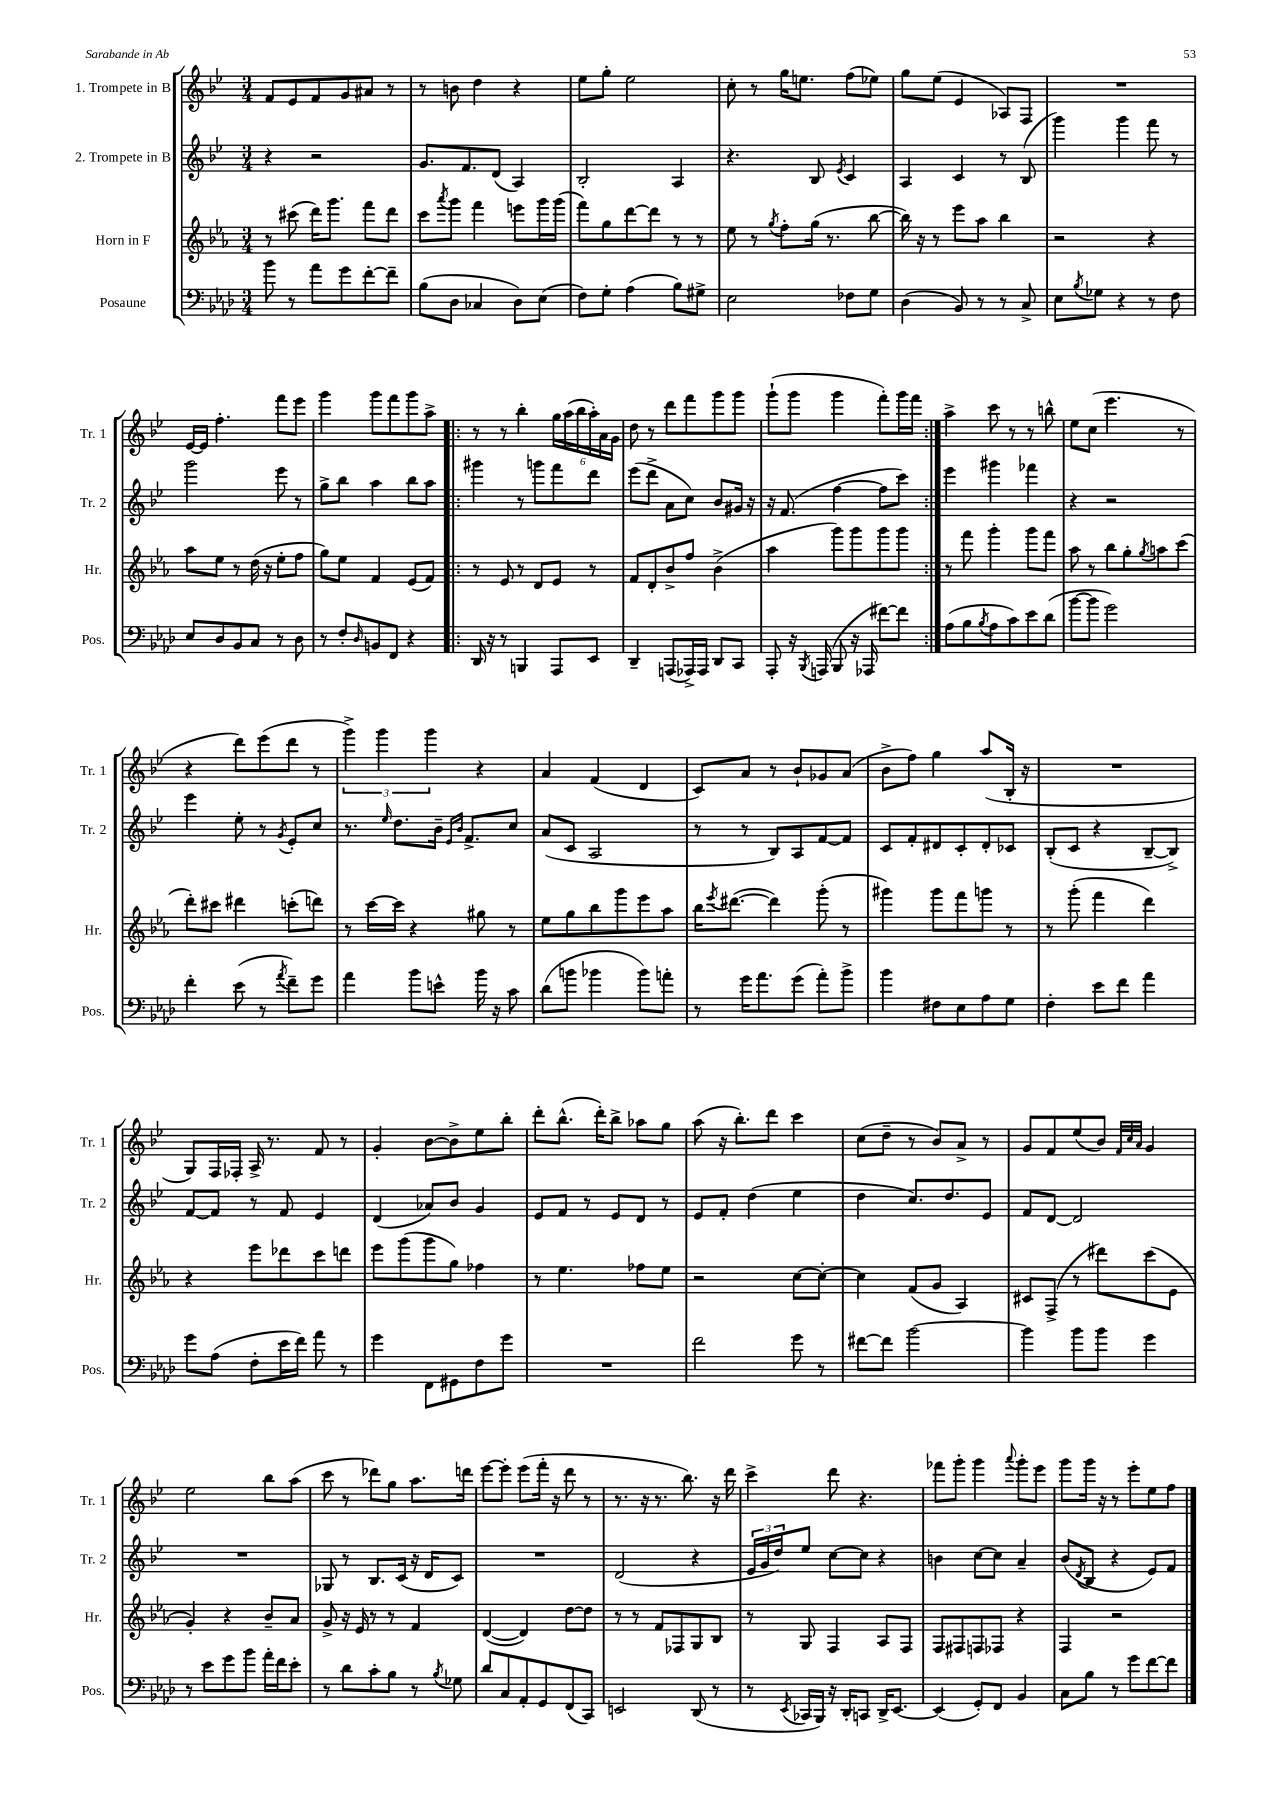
<<
\new StaffGroup <<
\new Staff = "s0" \with { instrumentName = "1. Trompete in B" shortInstrumentName = "Tr. 1" } {
    \clef treble \key bes \major \numericTimeSignature \time 3/4
    f'8 ees'8 f'8 g'8 ais'8 r8 |
    r8 b'8 d''4 r4 |
    ees''8 g''8-. ees''2 |
    c''8-. r8 g''16 e''8. f''8( ees''8) |
    g''8 ees''8( ees'4 aes8) f8 |
    R2. |
    ees'16~ ees'16 f''4.-. f'''8 ees'''8 |
    g'''4 g'''8 f'''8 g'''8 a''8-> |
    \repeat volta 2 { r8 r8 bes''4-. \tuplet 6/4 { g''16 a''16( bes''16 a''16-.) a'16 g'16 } |
    d''8 r8 d'''8 f'''8 g'''8 g'''8 |
    g'''8-!( g'''8 g'''4 f'''8-.) g'''16 f'''16 | }
    a''4-> c'''8 r8 r8 b''8-^ |
    ees''8 c''8( ees'''4. r8 |
    r4 d'''8) ees'''8( d'''8 r8 |
    \tuplet 3/2 { g'''4->) g'''4 g'''4 } r4 |
    a'4 f'4( d'4 |
    c'8) a'8 r8 bes'8-! ges'8 a'8( |
    bes'8-> f''8) g''4 a''8( bes16-. r16 |
    R2. |
    g8) f16 fes16-. a16-> r8. f'8 r8 |
    g'4-. bes'8~ bes'8-> ees''8 bes''8-. |
    d'''8-. bes''8.-^( d'''16-.) bes''8-> aes''8 g''8 |
    a''8( r16 bes''8.-.) d'''8 c'''4 |
    c''8( d''8-- r8 bes'8) a'8-> r8 |
    g'8 f'8 ees''8( bes'8) \grace { f'32 c''32 a'32 } g'4 |
    ees''2 bes''8 a''8( |
    c'''8 r8 des'''8) g''8 a''8. d'''16 |
    ees'''8~ ees'''8-. ees'''8( f'''16-. r16 d'''8 r8 |
    r8. r16 r8. bes''8.) r16 d'''16 |
    c'''4-> d'''8 r4. |
    fes'''8 g'''8-. g'''4 \appoggiatura { a'''8 } g'''8-. ees'''8 |
    g'''8 g'''16 r16 r8 ees'''8-. ees''8 f''8 \bar "|." |
}
\new Staff = "s1" \with { instrumentName = "2. Trompete in B" shortInstrumentName = "Tr. 2" } {
    \clef treble \key bes \major \numericTimeSignature \time 3/4
    r4 r2 |
    g'8. f'8. d'8( a4) |
    bes2-. a4 |
    r4. bes8 \acciaccatura { ees'8 } c'4 |
    a4 c'4 r8 bes8( |
    g'''4) g'''4 f'''8 r8 |
    g'''2 ees'''8 r8 |
    g''8-> bes''8 a''4 bes''8 a''8 |
    \repeat volta 2 { gis'''4 r8 g'''8 f'''8 d'''8 |
    ees'''8( d'''8-> a'8 c''8) bes'8 gis'16 r16 |
    r16 f'8.( f''4~ f''8 c'''8) | }
    ees'''4 gis'''4 fes'''4 |
    r4 r2 |
    ees'''4 ees''8-. r8 \acciaccatura { g'8 } ees'8-. c''8 |
    r8. \grace { ees''16 } d''8. bes'16-- \grace { ees'16 bes'16 } f'8.-> c''8 |
    a'8( c'8 a2 |
    r8 r8 bes8) a8 f'8~ f'8 |
    c'8 f'8-. dis'8 c'8-. dis'8-. ces'8 |
    bes8-.( c'8 r4 bes8~-- bes8->) |
    f'8~ f'8 r8 f'8 ees'4 |
    d'4( aes'8) bes'8 g'4 |
    ees'8 f'8 r8 ees'8 d'8 r8 |
    ees'8 f'8-. d''4( ees''4 |
    d''4 c''8.) d''8. ees'8 |
    f'8 d'8~ d'2 |
    R2. |
    ges8 r8 bes8. c'16( r16 d'16 c'8) |
    R2. |
    d'2( r4 |
    \tuplet 3/2 { ees'16 g'16 d''16) } ees''8 c''8~ c''8 r4 |
    b'4 c''8~ c''8 a'4-- |
    bes'8( \acciaccatura { d'8 } bes8 r4 ees'8) f'8 \bar "|." |
}
\new Staff = "s2" \with { instrumentName = "Horn in F" shortInstrumentName = "Hr." } {
    \clef treble \key ees \major \numericTimeSignature \time 3/4
    r8 cis'''8( d'''16) g'''8. f'''8 d'''8 |
    c'''8 \acciaccatura { aes'''8 } g'''8 f'''4 e'''8 g'''16 g'''16( |
    f'''8) g''8 d'''8~ d'''8 r8 r8 |
    ees''8 r8 \acciaccatura { g''8 } f''8-. g''16( r8. bes''8~ |
    bes''16) r16 r8 ees'''8 aes''8 bes''4 |
    r2 r4 |
    aes''8 ees''8 r8 d''16( r16 ees''8-. f''8 |
    g''8) ees''8 f'4 ees'8( f'8) |
    \repeat volta 2 { r8 ees'8 r8 d'8 ees'8 r8 |
    f'8 d'8-. bes'8-> f''8 bes'4->( |
    aes''4 g'''8) g'''8 g'''8 g'''8 | }
    r8 f'''8 g'''4-. g'''8 f'''8 |
    aes''8 r8 bes''8 g''8-. \acciaccatura { g''8 } a''8 c'''8( |
    d'''8-.) cis'''8 dis'''4 c'''8-.( d'''8) |
    r8 c'''16~ c'''16 r4 gis''8 r8 |
    ees''8 g''8 bes''8 g'''8 ees'''8 aes''8 |
    bes''16 \acciaccatura { ees'''8 } dis'''8.~( dis'''4) g'''8-.( r8 |
    gis'''4) gis'''8 f'''8 g'''8 r8 |
    r8 g'''8-.( f'''4 d'''4) |
    r4 ees'''8 des'''8 c'''8 d'''8 |
    ees'''8 g'''8( g'''8 g''8) fes''4 |
    r8 ees''4. fes''8 ees''8 |
    r2 c''8~ c''8~-. |
    c''4 f'8( g'8 aes4) |
    cis'8 f8->( r8 dis'''8) c'''8( ees'8 |
    g'4-.) r4 bes'8-- aes'8 |
    g'8-> r16 ees'16 r8 r8 f'4 |
    d'4~( d'4) d''8~ d''8 |
    r8 r8 f'8 fes8 g8 bes8 |
    r8 g8 f4 aes8 f8 |
    f8 fis8 f8 fes8 r4 |
    f4 r2 \bar "|." |
}
\new Staff = "s3" \with { instrumentName = "Posaune" shortInstrumentName = "Pos." } {
    \clef bass \key aes \major \numericTimeSignature \time 3/4
    bes'8 r8 aes'8 g'8 f'8~-. f'8-- |
    bes8( des8 ces4 des8) ees8( |
    f8) g8-. aes4( bes8) gis8-> |
    ees2 fes8 g8 |
    des4( bes,8) r8 r8 c8-> |
    ees8 \acciaccatura { bes8 } ges8 r4 r8 f8 |
    ees8 des8 bes,8 c8 r8 des8 |
    r8 f8-. \grace { des16 } b,8 f,8 r4 |
    \repeat volta 2 { des,16 r16 r8 b,,4 aes,,8 ees,8 |
    des,4-- a,,8( aes,,16->) aes,,16 des,8 c,8 |
    aes,,8-. r16 \acciaccatura { bes,,8 } a,,16( bes,,8 r16 aes,,16 fis'8~) fis'8 | }
    aes8( bes8 \acciaccatura { bes8 } aes8 c'8) ees'8 des'8( |
    bes'8~ bes'8 g'2) |
    f'4-. ees'8( r8 \acciaccatura { aes'8 } f'8--) g'8 |
    aes'4 bes'8 e'8-^ bes'16 r16 c'8 |
    des'8( b'8 bes'4 bes'8) a'8-. |
    r8 g'16 aes'8. g'8( aes'8-.) bes'8-> |
    bes'4 fis8 ees8 aes8 g8 |
    f4-. ees'8 f'8 aes'4 |
    g'8 aes8( f8-. ees'16 f'16) aes'8 r8 |
    g'4 f,8 gis,8 f8 g'8 |
    R2. |
    f'2 g'8 r8 |
    fis'8~ fis'8 bes'2~ |
    bes'4 bes'8 bes'8 g'4 |
    r8 ees'8 g'8 bes'8 aes'16-. f'16 ees'8-. |
    r8 des'8 c'8-. bes8 r8 \acciaccatura { bes8 } ges8 |
    des'8 c8 aes,8-. g,8 f,8( c,8) |
    e,2 des,8( r8 |
    r8 \acciaccatura { ees,8 } ces,16 bes,,16) r16 des,16-. c,8 des,16-> ees,8.~ |
    ees,4( g,8-.) f,8 bes,4 |
    c8 bes8 r8 g'8 f'8~ f'8 \bar "|." |
}
>>
>>
\layout { \context { \Score \remove "Bar_number_engraver" } }
